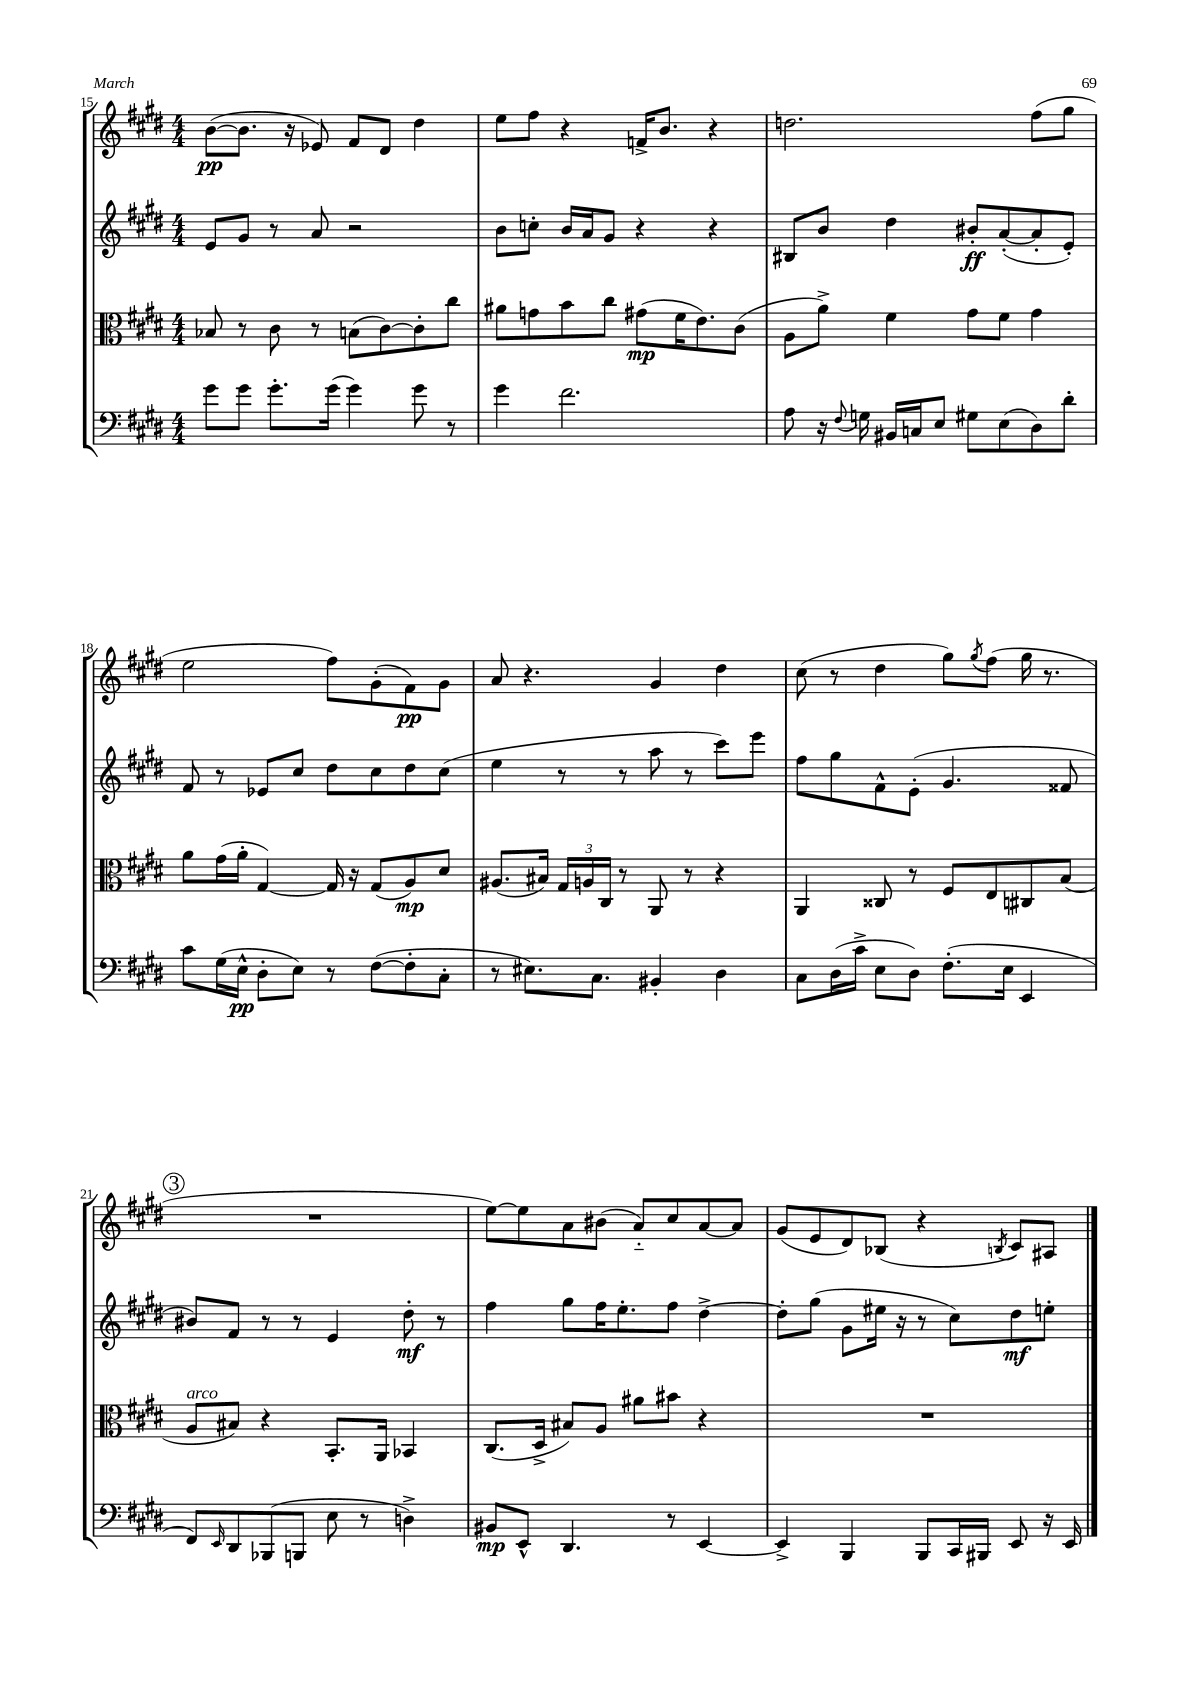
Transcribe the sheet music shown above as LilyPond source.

<<
\new StaffGroup <<
\new Staff = "s0" {
    \clef treble \key e \major \numericTimeSignature \time 4/4
    b'8~\pp( b'8. r16 ees'8) fis'8 dis'8 dis''4 |
    e''8 fis''8 r4 f'16-> b'8. r4 |
    d''2. fis''8( gis''8 |
    e''2 fis''8) gis'8-.( fis'8\pp) gis'8 |
    a'8 r4. gis'4 dis''4 |
    cis''8( r8 dis''4 gis''8) \acciaccatura { gis''8 } fis''8( gis''16 r8. |
    \mark \markup { \circle "3" } R1 |
    e''8~) e''8 a'8 bis'8( a'8-_) cis''8 a'8~ a'8 |
    gis'8( e'8 dis'8) bes8( r4 \acciaccatura { b8 } cis'8) ais8 \bar "|." |
}
\new Staff = "s1" {
    \clef treble \key e \major \numericTimeSignature \time 4/4
    e'8 gis'8 r8 a'8 r2 |
    b'8 c''8-. b'16 a'16 gis'8 r4 r4 |
    bis8 b'8 dis''4 bis'8-.\ff a'8~-.( a'8-. e'8-.) |
    fis'8 r8 ees'8 cis''8 dis''8 cis''8 dis''8 cis''8( |
    e''4 r8 r8 a''8 r8 cis'''8) e'''8 |
    fis''8 gis''8 fis'8-^ e'8-.( gis'4. fisis'8 |
    \mark \markup { \circle "3" } bis'8) fis'8 r8 r8 e'4 dis''8-.\mf r8 |
    fis''4 gis''8 fis''16 e''8.-. fis''8 dis''4~-> |
    dis''8-. gis''8( gis'8 eis''16 r16 r8 cis''8) dis''8\mf e''8-. \bar "|." |
}
\new Staff = "s2" {
    \clef alto \key e \major \numericTimeSignature \time 4/4
    bes8 r8 cis'8 r8 b8( cis'8~) cis'8-. cis''8 |
    ais'8 g'8 b'8 cis''8 gis'8\mp( fis'16 e'8.) cis'8( |
    a8 a'8->) fis'4 gis'8 fis'8 gis'4 |
    a'8 gis'16( a'16-. gis4~) gis16 r16 gis8( a8\mp) dis'8 |
    ais8.( bis16) \tuplet 3/2 { gis16 a16 cis16 } r8 a,8 r8 r4 |
    a,4 cisis8 r8 fis8 e8 cis8 b8( |
    \mark \markup { \circle "3" } a8^\markup { \italic "arco" } bis8) r4 b,8.-. a,16 bes,4 |
    cis8.( dis16-> bis8) a8 ais'8 bis'8 r4 |
    R1 \bar "|." |
}
\new Staff = "s3" {
    \clef bass \key e \major \numericTimeSignature \time 4/4
    gis'8 gis'8 gis'8.-. gis'16( gis'4) gis'8 r8 |
    gis'4 fis'2. |
    a8 r16 \appoggiatura { fis8 } g16 bis,16 c16 e8 gis8 e8( dis8) dis'8-. |
    cis'8 gis16( e16-^\pp dis8-. e8) r8 fis8~( fis8-. cis8-. |
    r8 eis8.) cis8. bis,4-. dis4 |
    cis8 dis16( cis'16-> e8 dis8) fis8.-.( e16 e,4 |
    \mark \markup { \circle "3" } fis,8) \grace { e,16 } dis,8 bes,,8( b,,8 e8 r8 d4->) |
    bis,8\mp e,8-^ dis,4. r8 e,4~ |
    e,4-> b,,4 b,,8 cis,16 bis,,16 e,8 r16 e,16 \bar "|." |
}
>>
>>
\layout { \context { \Score currentBarNumber = #15 } }
